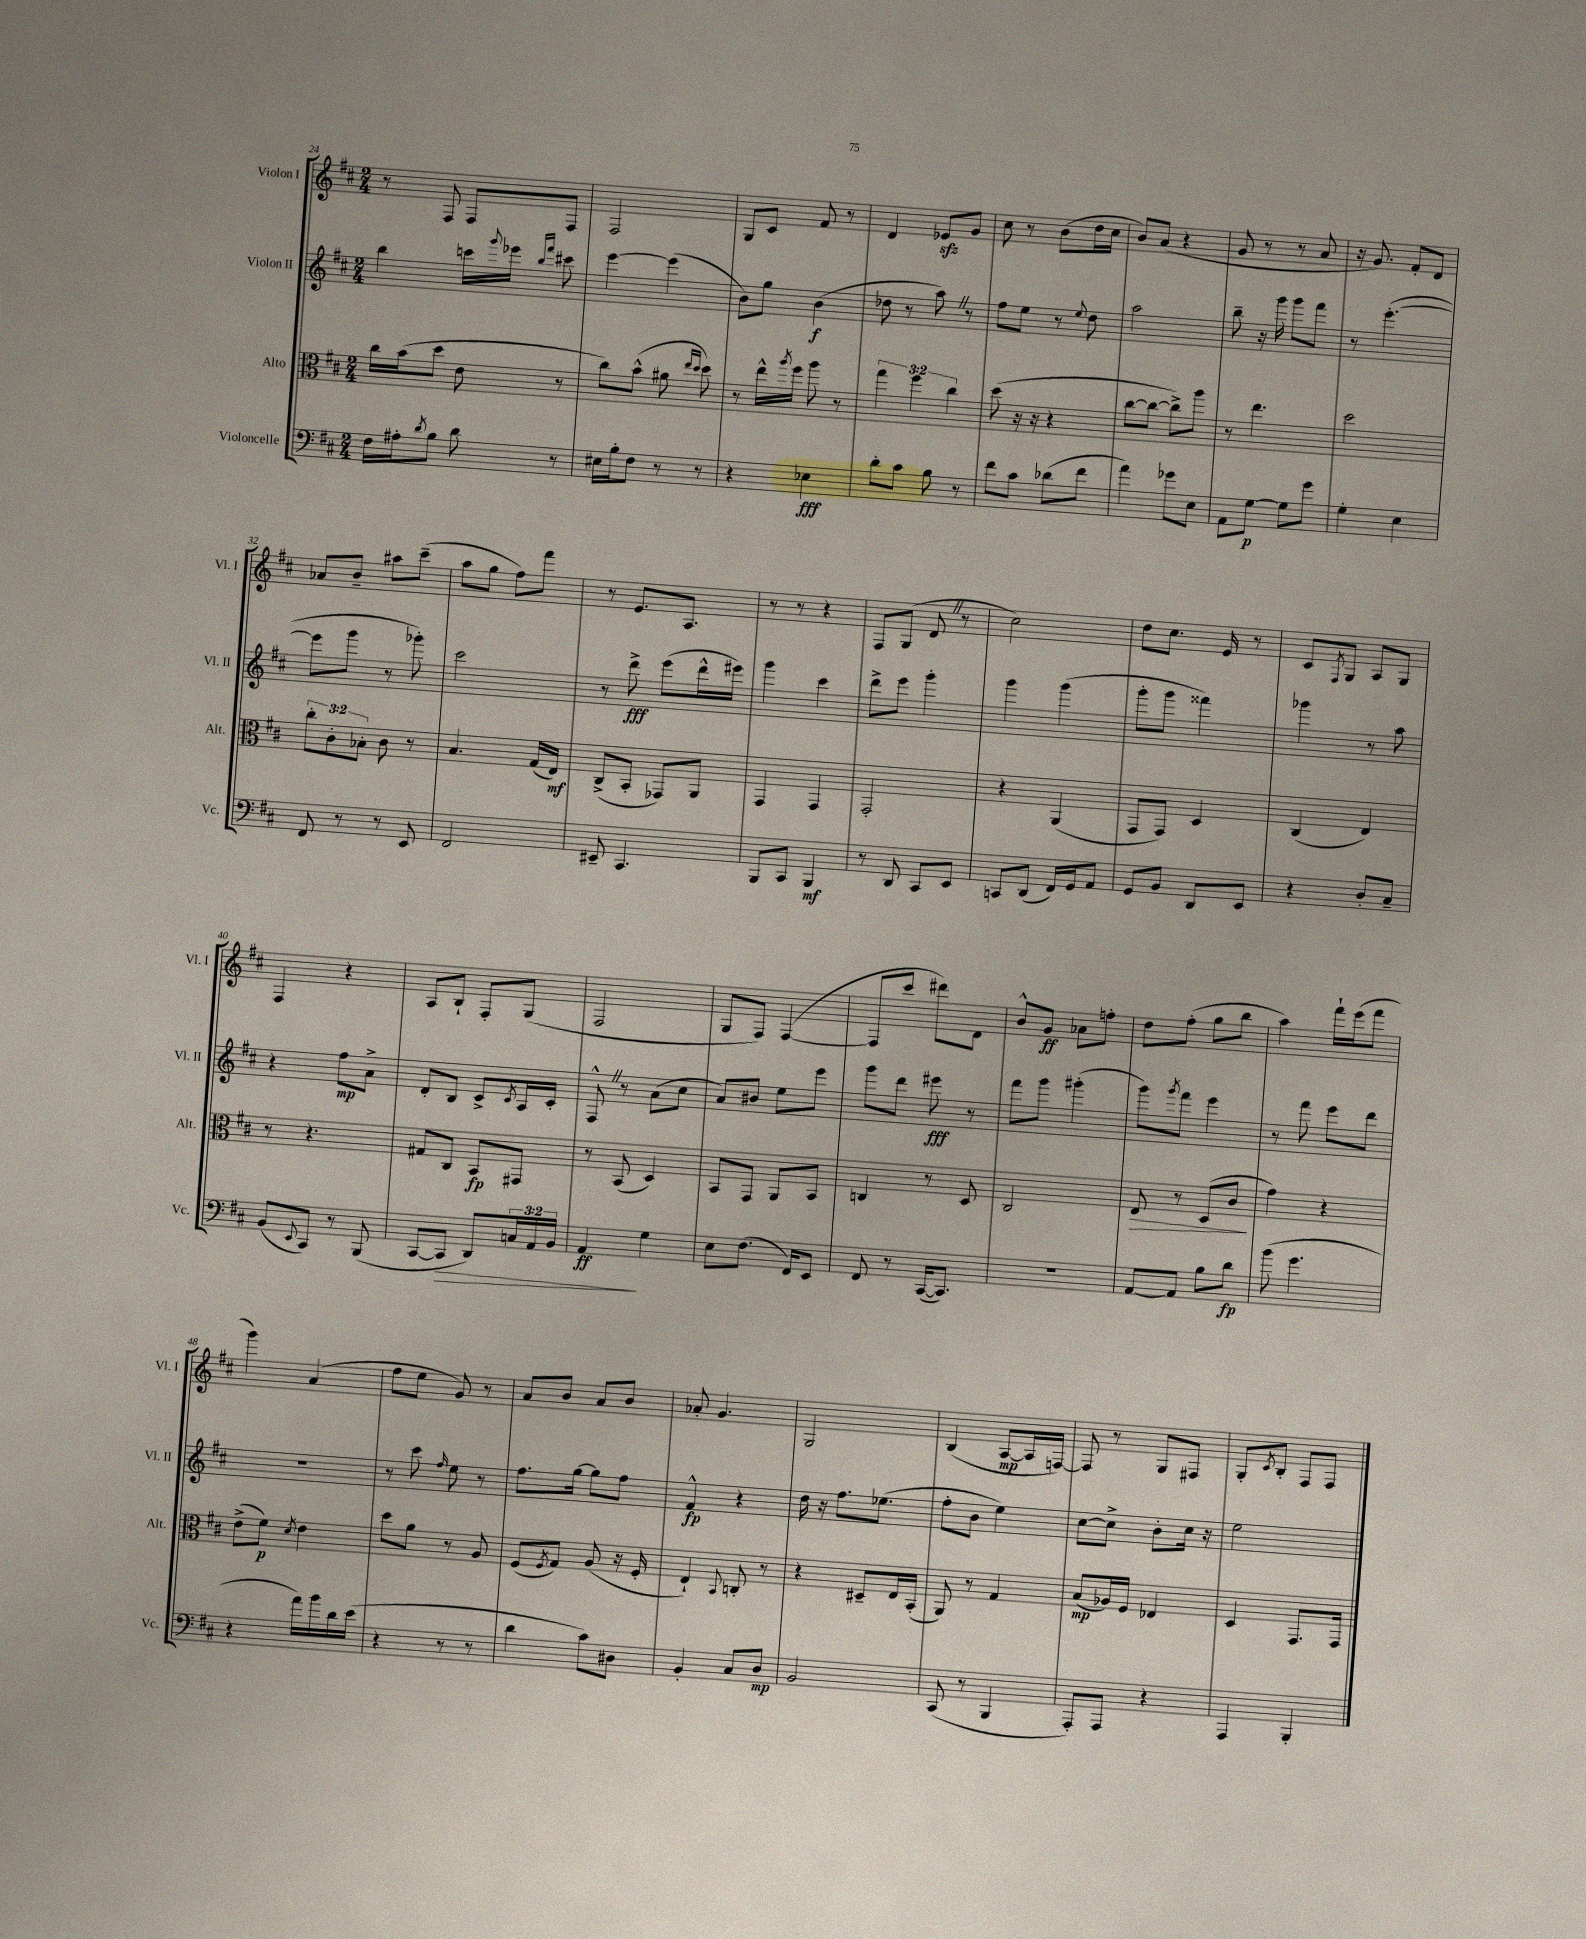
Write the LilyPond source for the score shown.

<<
\new StaffGroup <<
\new Staff = "s0" \with { instrumentName = "Violon I" shortInstrumentName = "Vl. I" } {
    \clef treble \key d \major \numericTimeSignature \time 2/4
    r8 fis8 fis8 fis8 |
    fis2 |
    g8 cis'8 fis'8 r8 |
    d'4 ees'8\sfz g'8 |
    cis''8 r8 b'8( d''16 cis''16 |
    b'8) a'8( r4 |
    g'8 r8 r8 a'8 |
    r16 g'8.) fis'8-. d'8 |
    aes'8 b'8-- ais''8 cis'''8--( |
    a''8 g''8 fis''8) fis'''8 |
    r8 e'8. a8. |
    r8 r8 r4 |
    fis8 g8( d'8 \once \override BreathingSign.text = \markup { \musicglyph "scripts.caesura.straight" } \breathe r8 |
    cis''2) |
    d''8 cis''8. e'16 r8 |
    cis'8 \acciaccatura { fis8 } g8 a8 g8 |
    fis4 r4 |
    a8 b8-! fis8-. g8( |
    fis2 |
    g8 fis8) fis4~( |
    fis8 cis'''8 dis'''8) d'8 |
    b'8-^ g'8\ff aes'8 f''8-. |
    d''8 fis''8-.( g''8 b''8 |
    a''4) fis'''16-! e'''16( fis'''8 |
    g'''4) a'4( |
    fis''8 e''8 g'8) r8 |
    a'8 b'8 a'8 b'8 |
    aes'8-. g'4. |
    g2 |
    b4( a8~\mp a16 f16~) |
    f8 r8 g8 fis8 |
    g8-. \acciaccatura { cis'8 } b8-. fis8 fis8 \bar "|." |
}
\new Staff = "s1" \with { instrumentName = "Violon II" shortInstrumentName = "Vl. II" } {
    \clef treble \key d \major \numericTimeSignature \time 2/4
    b''4 c'''16 \appoggiatura { g'''8 } ees'''16 \grace { b''16 fis'''16 } cis'''8 |
    e'''4~ e'''4( |
    b'8) g''8 b'4\f( |
    des''8 r8 a''8) \once \override BreathingSign.text = \markup { \musicglyph "scripts.caesura.straight" } \breathe r8 |
    fis''8 e''8 r8 \appoggiatura { e''8 } d''8 |
    a''2 |
    b''8-- r16 g'''16 g'''8 fis'''8 |
    r8 e'''4.~-.( |
    e'''8 g'''8 r8 ges'''8-.) |
    cis'''2 |
    r8 d'''8->\fff e'''8( d'''16-^ eis'''16) |
    g'''4 cis'''4 |
    d'''8-> e'''8 g'''4-. |
    g'''4 g'''4( |
    g'''8-. g'''8 fisis'''4) |
    ges'''4 r8 a''8 |
    r4 fis''8\mp a'8-> |
    d'8-. b8 cis'8-> \acciaccatura { cis'8 } a16 cis'16-. |
    fis8-^ \once \override BreathingSign.text = \markup { \musicglyph "scripts.caesura.straight" } \breathe r8 a'8( cis''8 |
    a'8) bis'8 e''8 e'''8 |
    g'''8 d'''8 eis'''8\fff r8 |
    fis'''8 g'''8 gis'''4-.( |
    g'''8) \acciaccatura { g'''8 } fis'''8 e'''4 |
    r8 fis'''8 e'''8 d'''8 |
    R2 |
    r8 cis'''8 \grace { fis''16 } e''8 r8 |
    fis''8. g''16~ g''8 fis''8 |
    fis'4-^\fp r4 |
    d''16 r16 fis''8. ees''8.( |
    fis''8-. b'8 e''4) |
    cis''8~ cis''8-> b'8-. cis''16 r16 |
    e''2 \bar "|." |
}
\new Staff = "s2" \with { instrumentName = "Alto" shortInstrumentName = "Alt." } {
    \clef alto \key d \major \numericTimeSignature \time 2/4 \override Staff.TupletNumber.text = #tuplet-number::calc-fraction-text
    cis''16 b'16( d''8 e'8 r8 |
    cis''8) b'8-^( ais'8 \grace { e''16 d''16 } d''8) |
    r8 e''16-^ \acciaccatura { a''8 } fis''16 a''8 r8 |
    \tuplet 3/2 { g''4 fis''4 cis''4 } |
    d''8( r16 r16 r4 |
    cis''8~ cis''8~ cis''8->) a''8 |
    r8 e''4. |
    d''2 |
    \tuplet 3/2 { cis''8-. cis'8-. bes8-. } cis'8 r8 |
    b4. g16( e16\mf) |
    cis8->( b,8-. ges,8) a,8 |
    g,4 g,4 |
    g,2-. |
    r4 a,4( |
    g,8 g,8) d4 |
    cis4( e4) |
    r8 r4. |
    gis8 cis8 b,8\fp gis,8 |
    r8 b,8( d4) |
    b,8 g,8 a,8 b,8 |
    c4 r8 d8 |
    cis2 |
    e8\> r8 d8( cis'8\! |
    g'4) r4 |
    e'8->( fis'8\p) \acciaccatura { d'8 } e'4 |
    d''8 a'8 r8 a8 |
    fis8( \acciaccatura { fis8 } g8) a8( r16 fis16-. |
    e4-!) \appoggiatura { b,8 } c8-. r8 |
    r4 dis8-- e16 b,16-.( |
    a,8) r8 g4 |
    b8\mp( aes16) fis16 ees4 |
    d4 g,8. g,16 \bar "|." |
}
\new Staff = "s3" \with { instrumentName = "Violoncelle" shortInstrumentName = "Vc." } {
    \clef bass \key d \major \numericTimeSignature \time 2/4 \override Staff.TupletNumber.text = #tuplet-number::calc-fraction-text
    fis16 ais16-. \acciaccatura { d'8 } b8 d'8 r8 |
    eis16 b16-. fis8 r8 r8 |
    r4 ees4\fff |
    d'8-. cis'8 b8 r8 |
    fis'8 cis'8 des'8( fis'8 |
    a'4) ges'8 e8 |
    a,8 g8~\p g8 g'8 |
    g4-. e4 |
    fis,8 r8 r8 e,8 |
    fis,2 |
    eis,8-- cis,4. |
    b,,8 cis,8 b,,4\mf |
    r8 d,8 cis,8 e,8 |
    c,8 d,8( fis,16) g,16 a,8 |
    g,8 b,8 d,8 e,8 |
    r4 d8-. cis8-- |
    b,8( \appoggiatura { e,8 } cis,8) r8 b,,8( |
    cis,8~ cis,8\> d,8) \tuplet 3/2 { c16 a,16 b,16 } |
    a,4\ff\! g4 |
    e8 fis8.( fis,16) e,8 |
    fis,8 r8 cis,16~( cis,8.) |
    R2 |
    a,8~ a,8 b8 d'8\fp |
    b'8( g'4. |
    r4 a'16) b'16 d'16 e'16( |
    r4 r8 r8 |
    d'4 cis'8) dis8 |
    b,4-. cis8 d8\mp |
    b,2 |
    cis,8( r8 b,,4 |
    a,,8-.) a,,8 r4 |
    a,,4 b,,4-. \bar "|." |
}
>>
>>
\layout { \context { \Score currentBarNumber = #24 } }
